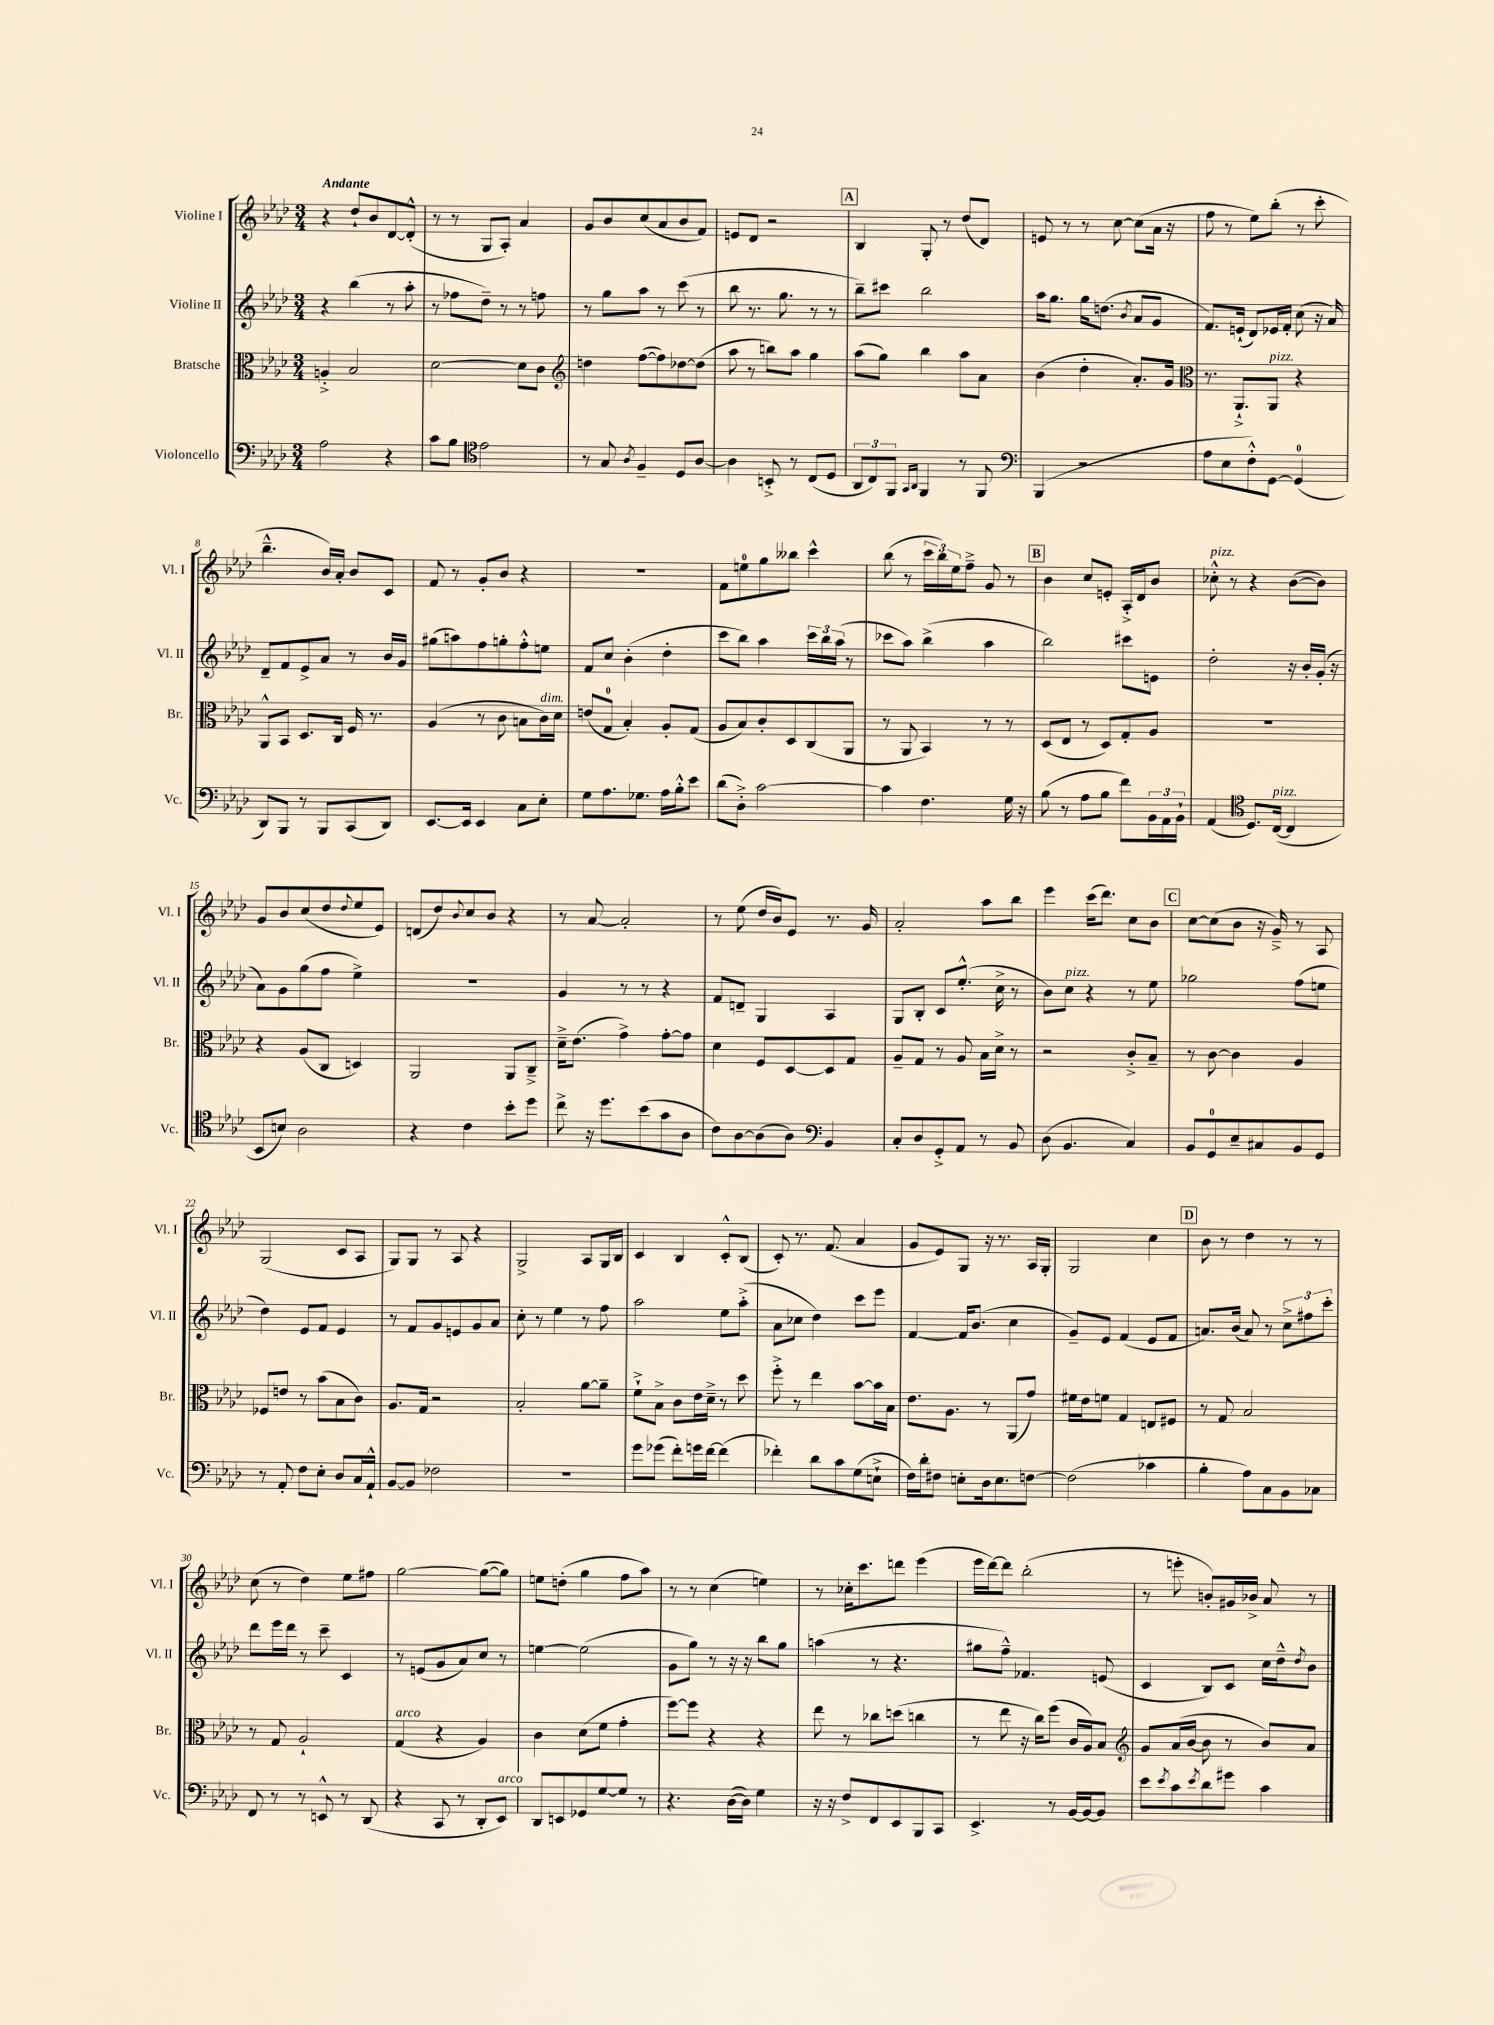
<<
\new StaffGroup <<
\new Staff = "s0" \with { instrumentName = "Violine I" shortInstrumentName = "Vl. I" } {
    \clef treble \key aes \major \numericTimeSignature \time 3/4 \tempo "Andante"
    r4 des''8-! bes'8 des'8~ des'8-.-^( |
    r8 r8 g8 aes8-.) aes'4 |
    g'8 bes'8 c''8( aes'8 bes'8 f'8) |
    e'8 des'8 r2 |
    \mark \markup { \box "A" } bes4 g8-. r8 des''8( des'8) |
    e'8 r8 r8 c''8~ c''8( aes'16 r16 |
    f''8 r8 ees''8) bes''8-.( r8 c'''8-. |
    bes''4.---^ bes'16) aes'16-. bes'8 c'8 |
    f'8 r8 g'8-. bes'8 r4 |
    R2. |
    f'8 e''8-0 g''8 beses''8 c'''4-^ |
    bes''8( r8 \tuplet 3/2 { c'''16 bes''16) ees''16 } f''8---> g'8 r8 |
    \mark \markup { \box "B" } bes'4 c''8 e'8-. aes16-.-> des'16 bes'8 |
    ces''8-.-^^\markup { \italic "pizz." } r8 r4 bes'8~( bes'8) |
    g'8 bes'8 c''8( des''8 \appoggiatura { des''8 } ees''8 ees'8) |
    d'8( des''8) \appoggiatura { bes'8 } c''8 bes'8 r4 |
    r8 aes'8~ aes'2-. |
    r8 ees''8( des''16 bes'16) ees'8 r8. g'16 |
    aes'2-. aes''8 bes''8 |
    ees'''4 c'''16( des'''8.) c''8 bes'8 |
    \mark \markup { \box "C" } c''8~ c''8( bes'8 r16 g'16--->) r8 aes8 |
    g2( c'8 aes8 |
    g8) g8 r8 aes8 r4 |
    g2-> aes8 g16 bes16 |
    c'4 bes4 c'8-.-^ bes8( |
    c'8-.) r8. f'8.( aes'4 |
    g'8 ees'8) g8 r16 r8. aes16 g16-. |
    g2 c''4 |
    \mark \markup { \box "D" } bes'8 r8 des''4 r8 r8 |
    c''8( r8 des''4) ees''8 fis''8 |
    g''2~ g''8~( g''8) |
    e''8 d''8-.( g''4 f''8 aes''8) |
    r8 r8 c''4( e''4) |
    r8 ces''16-. c'''8. d'''8 ees'''4( |
    ees'''16 des'''16~) des'''8 bes''2-.( |
    r8 e'''8-. b'8-.) gis'16 bes'16-> aes'8 r8 \bar "|." |
}
\new Staff = "s1" \with { instrumentName = "Violine II" shortInstrumentName = "Vl. II" } {
    \clef treble \key aes \major \numericTimeSignature \time 3/4
    r4 bes''4( r8 aes''8-. |
    r8 fes''8 des''8--) r8 r8 f''8 |
    r8 g''8 aes''8 r8 c'''8( r8 |
    bes''8 r8. g''8. r8 r8 |
    \mark \markup { \box "A" } bes''8--) cis'''8 bes''2 |
    aes''16 g''8. g''16 d''8.( \acciaccatura { bes'8 } aes'8 g'8 |
    f'8.) e'16-!( des'8) ees'16 f'16-. c''8( r16 aes'16) |
    des'8-- f'8 ees'8-> aes'8 r8 bes'16 g'16 |
    gis''8( a''8) f''8 g''8-. f''8-.-^ e''8 |
    f'8 c''8 bes'4-.( des''4-. |
    c'''8 bes''8) aes''4 \tuplet 3/2 { c'''16 bes''16 aes''16( } r8 |
    ces'''8 aes''8) bes''4->( aes''4 |
    \mark \markup { \box "B" } bes''2) cis'''8 e'8 |
    des''2-. r16 bes'16-. g'16-.( r16 |
    aes'8) g'8 g''8( f''8 ees''4->) |
    R2. |
    g'4 r8 r8 r4 |
    f'8 d'8-- g4 aes4 |
    g8 bes8-. c'8 ees''8.-.-^( c''16-> r8 |
    bes'8) c''8^\markup { \italic "pizz." } r4 r8 ees''8 |
    \mark \markup { \box "C" } ges''2 f''8( e''8 |
    des''4) ees'8 f'8 ees'4 |
    r8 f'8 g'8 e'8 g'8 aes'8 |
    c''8-. r8 ees''4 r8 f''8 |
    aes''2 ees''8 aes''8-.->( |
    aes'8 ces''8 des''4) c'''8 ees'''8 |
    f'4~ f'16 bes'8.( c''4 |
    g'8--) ees'8 f'4( ees'8 f'8 |
    \mark \markup { \box "D" } a'8.) bes'16( a'8) r8 \tuplet 3/2 { c''8-> fis''8 c'''8-. } |
    des'''8 ees'''16 des'''16 r8 c'''8-- c'4 |
    r8 e'8( g'8 aes'8) c''8 r8 |
    e''4~ e''2( |
    g'8 g''8) r8 r16 r16 bes''8 g''8 |
    a''4( r8 r4. |
    gis''8 f''8---^) fes'4. e'8( |
    c'4 bes8) c'8 c''16 des''16---^ \acciaccatura { des''8 } bes'8 \bar "|." |
}
\new Staff = "s2" \with { instrumentName = "Bratsche" shortInstrumentName = "Br." } {
    \clef alto \key aes \major \numericTimeSignature \time 3/4
    a4-.-> bes2 |
    des'2~ des'8 c'8 |
    \clef treble d''4 f''8~( f''8) des''8~ des''8( |
    aes''8 r8 b''8) aes''8 g''4 |
    \mark \markup { \box "A" } aes''8( g''8) bes''4 aes''8 aes'8 |
    bes'4( des''4-. aes'8.-.) g'16 |
    \clef alto r8. aes,8.-!-> aes,8^\markup { \italic "pizz." } r4 |
    aes,8-^ bes,8 des8. c16 f16 r8. |
    aes4( r8 c'8 b8 c'16^\markup { \italic "dim." }) des'16 |
    e'8( g8-0 bes4-.) aes8-. g8( |
    aes8 bes8) c'8-. des8 c8( aes,8 |
    r8 aes,8 bes,4) r8 r8 |
    \mark \markup { \box "B" } des8( ees8 r8 des8) g8-. aes8 |
    r2. |
    r4 aes8( c8 d4) |
    aes,2 aes,8 c8---> |
    des'16---> ees'8.( g'4->) g'8~-. g'8 |
    des'4 f8 des8~ des8 g8 |
    aes8-- g8 r8 aes8 bes16 des'16-> r8 |
    r2 c'8-.-> bes8-- |
    \mark \markup { \box "C" } r8 c'8~ c'4 aes4 |
    fes8 e'8 r8 bes'8( bes8 c'8) |
    aes8. g16 r2 |
    bes2-. aes'8~ aes'8-- |
    f'8-!-> bes8-> c'8 ees'16 des'16---> r8 des''8 |
    f''8-.-> r8 ees''4 bes'8~ bes'16 bes16 |
    ees'8. aes8. r8 aes,8( g'8) |
    fis'16 ees'16 f'8 g4 e8 fis8 |
    \mark \markup { \box "D" } r8 g8 bes2 |
    r8 g8 aes2-! |
    g4^\markup { \italic "arco" }( r4 aes4) |
    c'4 des'8( f'8 g'4-. |
    f''8~) f''8 r4 r4 |
    ees''8 r8 ces''8 d''8( c''4 |
    r8 ees''8 r16 c''16) f''8( c'16 aes16) bes8 |
    \clef treble g'8 aes'16( bes'16~ bes'8 r8 bes'8) aes'8 \bar "|." |
}
\new Staff = "s3" \with { instrumentName = "Violoncello" shortInstrumentName = "Vc." } {
    \clef bass \key aes \major \numericTimeSignature \time 3/4
    aes2 r4 |
    c'8 bes8 \clef tenor ees'2 |
    r8 g8 \acciaccatura { aes8 } f4-- des8 aes8~ |
    aes4 b,8-.-> r8 c8( des8 |
    \mark \markup { \box "A" } \tuplet 3/2 { aes,8 c8) f,8 } \grace { g,16 aes,16 } f,4 r8 f,8 |
    \clef bass bes,,4( r2 |
    aes8 ees8 f8-.-^) g,8~ g,4-0( |
    des,8) bes,,8 r8 bes,,8 c,8( des,8) |
    ees,8.~ ees,16 ees,4 c8 ees8-. |
    g8 aes8. ges8. aes16 bes16-.-^ ees'8 |
    des'8( des8-.->) c'2~ |
    c'4 f4. g16 r16 |
    \mark \markup { \box "B" } bes8( r8 aes8 bes8 f'8) \tuplet 3/2 { bes,16 aes,16 bes,16-! } |
    aes,4( \clef tenor des8.) c16~^\markup { \italic "pizz." }( c4 |
    bes,8 b8) aes2 |
    r4 c'4 bes'8-. des''8 |
    c''8-> r16 des''8. bes'8( g'8 aes8 |
    c'8) aes8~ aes8( aes8) \clef bass bes,4 |
    c8-. des8 g,8-.-> aes,8 r8 bes,8 |
    des8( bes,4. c4) |
    \mark \markup { \box "C" } bes,8 g,8-0 ees8-- cis8 bes,8 g,8 |
    r8 aes,8-. f8 ees8-. des8 c16 aes,16-!-^ |
    bes,8~ bes,8 fes2 |
    R2. |
    g'8 ges'8( f'8-.) g'16 f'16~ f'4( |
    fes'4-.) des'8 c'8 g8( e8-!-> |
    f16) des'16-. fis8 e8-. des16 e8. f8~ |
    f2( ces'4 |
    \mark \markup { \box "D" } bes4-. aes8) c8 bes,8 ces8 |
    f,8 r8 r8 e,8-^ r8 des,8( |
    r4 c,8 r8 des,8-. ees,8^\markup { \italic "arco" }) |
    des,8 e,8 ges,8 g8~ g8 r8 |
    r4. des16~( des16) g4 |
    r16 r16 f8-> f,8 ees,8 bes,,8 c,8 |
    ees,4.-> r8 bes,16~ bes,16~ bes,8 |
    ees'8 \acciaccatura { ees'8 } c'8 \acciaccatura { ees'8 } des'8 gis'8 c'4 \bar "|." |
}
>>
>>
